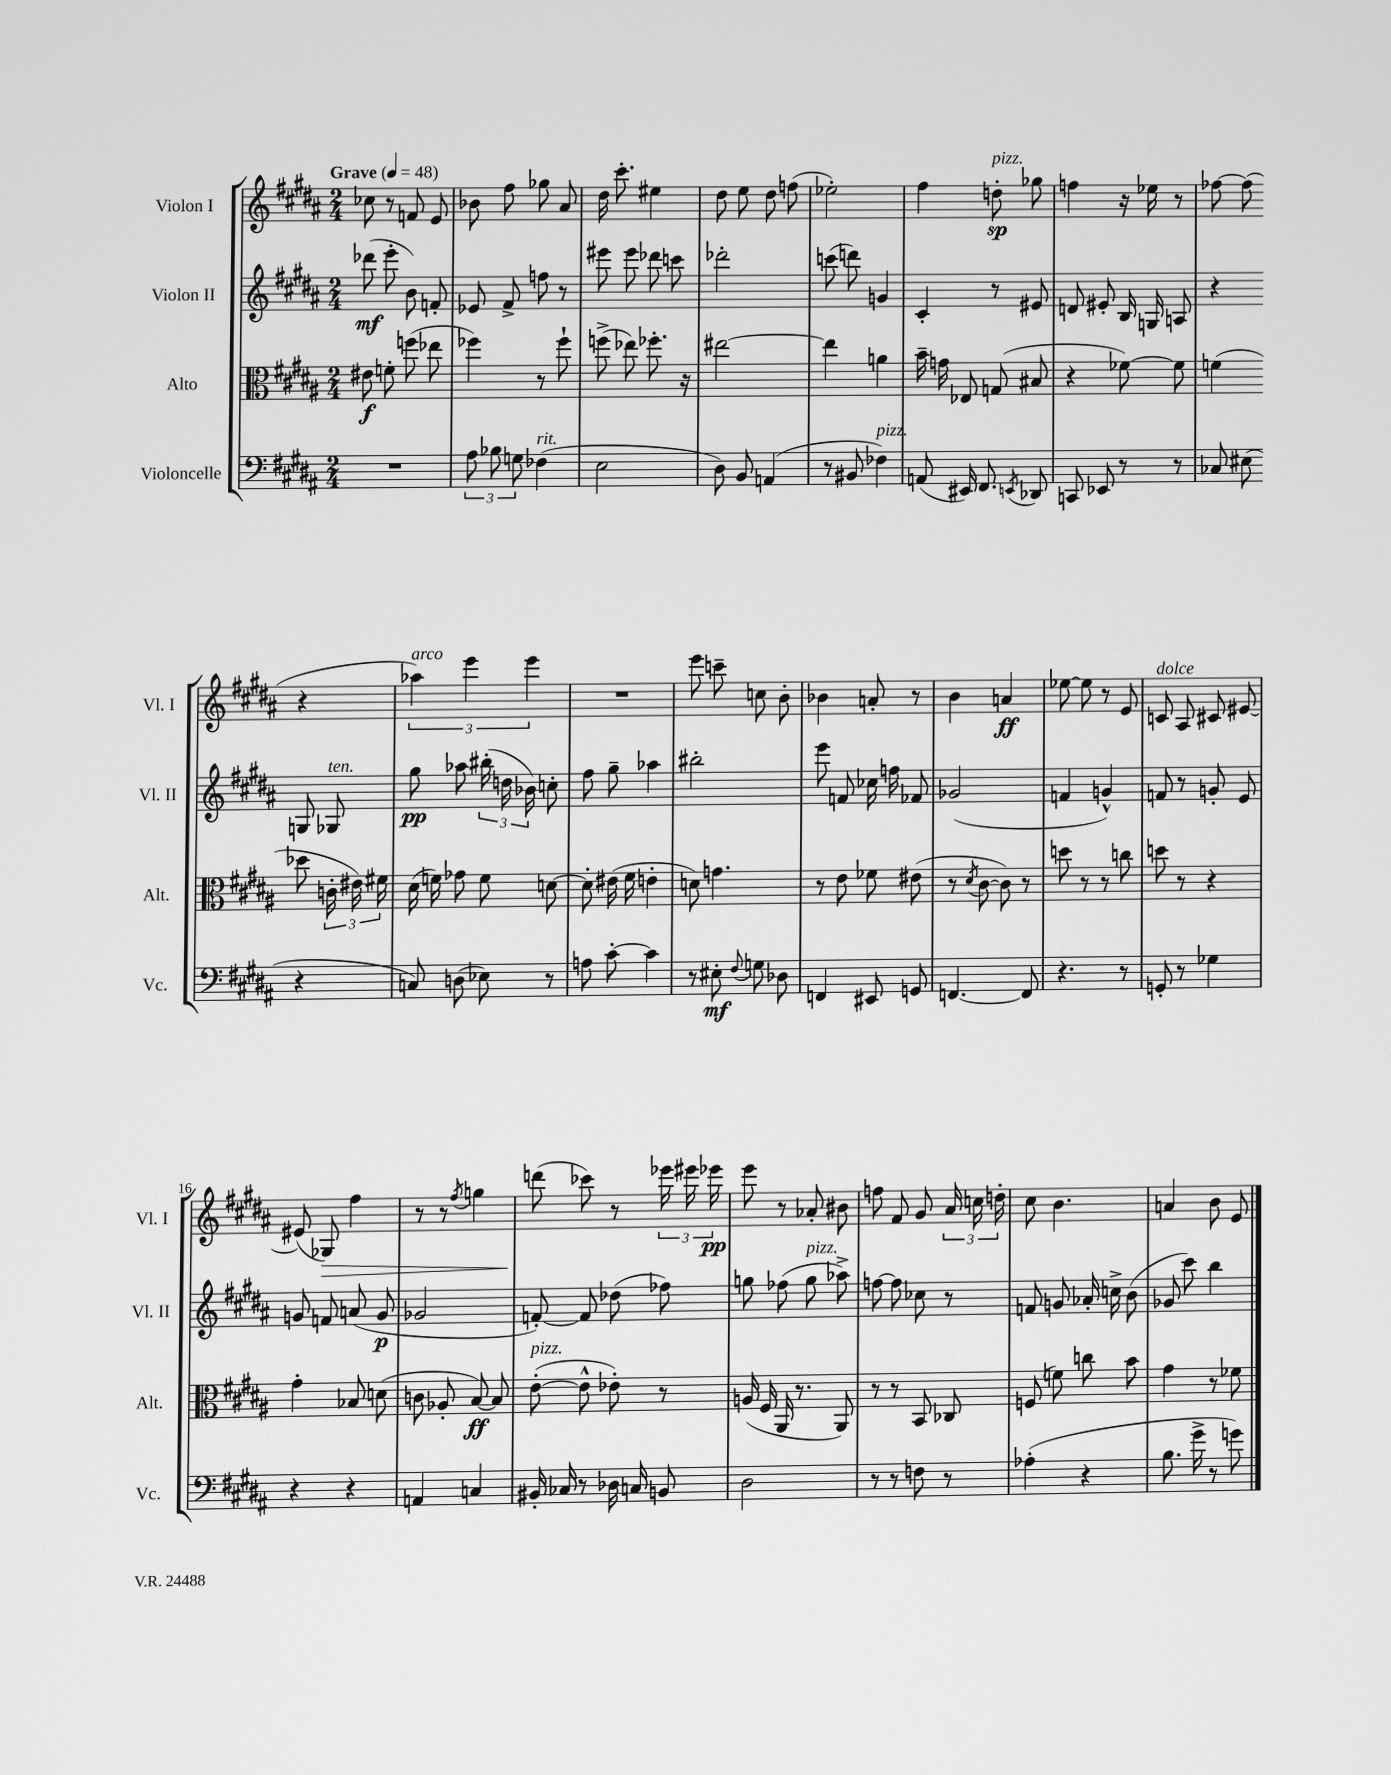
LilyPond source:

<<
\new StaffGroup <<
\new Staff = "s0" \with { instrumentName = "Violon I" shortInstrumentName = "Vl. I" } {
    \clef treble \key b \major \numericTimeSignature \time 2/4 \tempo "Grave" 4 = 48
    \autoBeamOff ces''8 r8 f'8 e'8 |
    bes'8 fis''8 ges''8 ais'8 |
    dis''16 cis'''8.-. eis''4 |
    dis''8 e''8 dis''8 f''8( |
    ees''2-.) |
    fis''4 d''8-.\sp^\markup { \italic "pizz." } ges''8 |
    f''4 r16 ees''16 r8 |
    fes''8~ fes''8( r4 |
    \tuplet 3/2 { aes''4^\markup { \italic "arco" }) e'''4 e'''4 } |
    R2 |
    e'''8 c'''8-- c''8 b'8-. |
    bes'4 a'8-. r8 |
    b'4 a'4\ff |
    ees''8~ ees''8 r8 e'8 |
    c'8^\markup { \italic "dolce" } ais8 cis'8 eis'8~ |
    eis'8( ges8\>) fis''4 |
    r8 r8 \acciaccatura { fis''8 } g''4 |
    d'''8\!( ces'''8) r8 \tuplet 3/2 { ees'''16 eis'''16 ees'''16\pp } |
    e'''8 r8 aes'8-. bis'8 |
    f''8 fis'8 gis'8 \tuplet 3/2 { ais'16 c''16 d''16-. } |
    cis''8 b'4. |
    a'4 b'8 e'8 \bar "|." |
}
\new Staff = "s1" \with { instrumentName = "Violon II" shortInstrumentName = "Vl. II" } {
    \clef treble \key b \major \numericTimeSignature \time 2/4
    \autoBeamOff des'''8\mf( e'''8-. b'8) f'8-. |
    ees'8 fis'8-> f''8 r8 |
    eis'''8 eis'''8 des'''8 c'''8 |
    des'''2-. |
    c'''8( d'''8) g'4 |
    cis'4-. r8 eis'8 |
    d'8 eis'8-. b16 g16 a8 |
    r4 g8 ges8^\markup { \italic "ten." } |
    gis''8\pp aes''8 \tuplet 3/2 { bis''16-.( d''16 bes'16) } c''8-. |
    fis''8 gis''8-- aes''4 |
    bis''2-. |
    e'''8 f'8 ces''16 f''16 fes'8 |
    ges'2( |
    f'4 g'4-^) |
    f'8 r8 g'8-. e'8 |
    g'8 f'8 a'8( g'8\p |
    ges'2 |
    f'8~-.) f'8 des''8( fes''8) |
    g''8 fes''8( g''8^\markup { \italic "pizz." } aes''8->) |
    f''8~ f''8 ces''8 r8 |
    f'8 g'8 aes'16-. c''16-> b'8( |
    ges'8 cis'''8) b''4 \bar "|." |
}
\new Staff = "s2" \with { instrumentName = "Alto" shortInstrumentName = "Alt." } {
    \clef alto \key b \major \numericTimeSignature \time 2/4
    \autoBeamOff eis'8\f f'8-. f''8( ees''8 |
    fes''4) r8 fes''8-! |
    f''8->( ees''8) fes''8.-. r16 |
    eis''2~ |
    eis''4 a'4 |
    b'16-- g'16 ees8 g8( bis8 |
    r4 fes'8~) fes'8 |
    f'4( des''8 \tuplet 3/2 { c'16-. eis'16) fis'16 } |
    dis'16( f'16) ges'8 f'8 d'8~ |
    d'8-. eis'16( fis'16 e'4-. |
    d'8) g'4. |
    r8 e'8 fes'8 eis'8( |
    r8 \acciaccatura { dis'8 } cis'8~ cis'8) r8 |
    d''8 r8 r8 c''8 |
    d''8 r8 r4 |
    gis'4-. bes8 d'8( |
    c'8 aes8-. b8~\ff) b8 |
    e'8~-.^\markup { \italic "pizz." }( e'8-^ ees'8-.) r8 |
    a16( fis16 ais,16 r8. ais,8) |
    r8 r8 b,8 ces8 |
    f8( f'8) c''8 b'8 |
    gis'4 r8 fes'8 \bar "|." |
}
\new Staff = "s3" \with { instrumentName = "Violoncelle" shortInstrumentName = "Vc." } {
    \clef bass \key b \major \numericTimeSignature \time 2/4
    \autoBeamOff R2 |
    \tuplet 3/2 { ais8 bes8 g8 } fes4^\markup { \italic "rit." }( |
    e2 |
    dis8) b,8 a,4( |
    r8 bis,8 fes4^\markup { \italic "pizz." }) |
    a,8( eis,16) fis,8. \acciaccatura { e,8 } des,8 |
    c,8 ees,8 r8 r8 |
    ces8 eis8( r4 |
    c8) d8( ees8) r8 |
    a8 cis'8~-. cis'4 |
    r8 eis8-.\mf \appoggiatura { fis8 } g8 des8 |
    f,4 eis,8 g,8 |
    f,4.~ f,8 |
    r4. r8 |
    g,8-. r8 ges4 |
    r4 r4 |
    a,4 c4 |
    bis,16-. ces16 r8 des16 c16 b,8 |
    dis2 |
    r8 r8 f8 r8 |
    aes4-.( r4 |
    b8. gis'16-> r8 g'8) \bar "|." |
}
>>
>>
